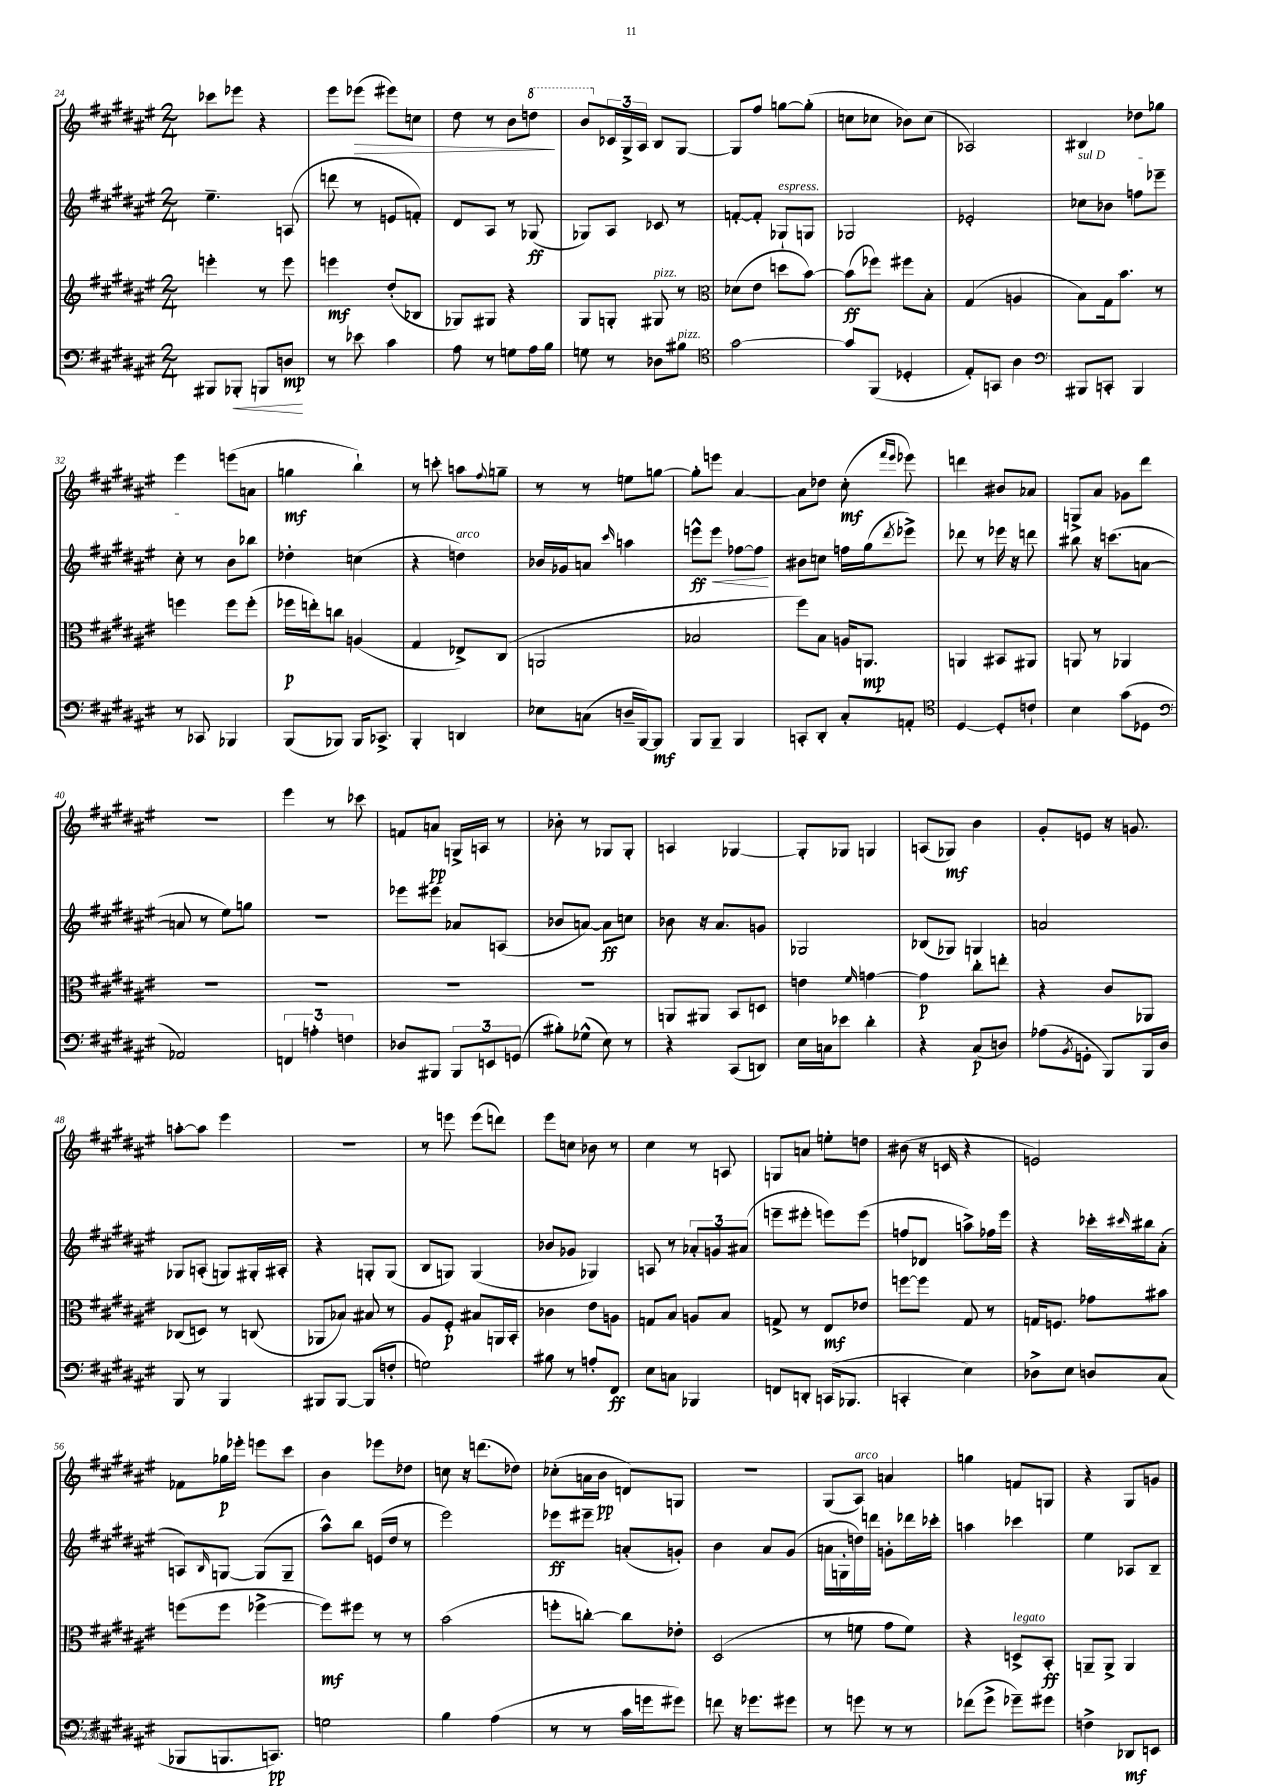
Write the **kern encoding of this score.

**kern	**dynam	**kern	**dynam	**kern	**dynam	**kern	**dynam
*part4	*part4	*part3	*part3	*part2	*part2	*part1	*part1
*staff4	*staff4	*staff3	*staff3	*staff2	*staff2	*staff1	*staff1
*clefF4	*	*clefG2	*	*clefG2	*	*clefG2	*
*k[f#c#g#d#a#e#]	*	*k[f#c#g#d#a#e#]	*	*k[f#c#g#d#a#e#]	*	*k[f#c#g#d#a#e#]	*
*M2/4	*	*M2/4	*	*M2/4	*	*M2/4	*
=24	=24	=24	=24	=24	=24	=24	=24
8BBB#X/L	.	4eeen'\	.	4.ee#~\	.	8ccc-X\L	.
!	!LO:HP:b	!	!	!	!	!	!
8BBB-X'/J	<	.	.	.	.	8eee-X\J	.
8BBBn/L	.	8r	.	.	.	4r	.
8Dn/J	mp	8eee\	.	(8An/	.	.	.
.	[	.	.	.	.	.	.
=25	=25	=25	=25	=25	=25	=25	=25
8r	.	4eeen\	mf	8dddn\	.	8eee#\L	.
!	!	!	!	!	!	!	!LO:HP:b
8e-X\	.	.	.	8r	.	(8eee-X\J	>
4c#\	.	(8dd#'/L	.	8en/L	.	8eee#X\L)	.
.	.	8B-X/J	.	8fn'/J)	.	8ccn\J	.
=26	=26	=26	=26	=26	=26	=26	=26
8A#\	.	8G-X/L)	.	8d#/L	.	8dd#\	.
8r	.	8G#X/J	.	8A#/J	.	8r	.
8Gn\L	.	4r	.	8r	.	8b\L	.
*	*	*	*	*	*	*8va	*
16A#\L	.	.	.	(8G-X/	ff	8dddn\J	.
16B\JJ	.	.	.	.	.	.	.
.	.	.	.	.	.	.	]
=27	=27	=27	=27	=27	=27	=27	=27
8Gn\	.	8G#/L	.	8G-X/L)	.	8bb/L	.
*	*	*	*	*	*	*X8va	*
8r	.	8Gn'/J	.	8A#/J	.	24c-X/L	.
.	.	.	.	.	.	24G#^/	.
.	.	.	.	.	.	24A#/JJ	.
!	!	!LO:TX:a:i:t=pizz.	!	!	!	!	!
8D-X\L	.	8G#X/	.	8c-X/	.	8B/L	.
!LO:TX:a:i:t=pizz.	!	!	!	!	!	!	!
8B#X\J	.	8r	.	8r	.	[8G#/J	.
=28	=28	=28	=28	=28	=28	=28	=28
*clefC4	*	*clefC3	*	*	*	*	*
[2g#\	.	(8d-X\L	.	[8fn'/L	.	8G#/L]	.
.	.	8e#\J	.	8f'/J]	.	8ff#/J	.
!	!	!	!	!LO:TX:a:i:t=espress.	!	!	!
.	.	8ddn\L	.	8G-X`/L	.	[8ggn\L	.
.	.	[8b\J)	.	8Gn/J	.	(8gg'\J]	.
=29	=29	=29	=29	=29	=29	=29	=29
8g#/L]	.	(8b\L]	ff	2G-X/	.	8ccn\L	.
(8FF#/J	.	8ff-X\J)	.	.	.	8cc-X\J	.
4D-X'/	.	8ff#X\L	.	.	.	8b-X\L)	.
.	.	8B'\J	.	.	.	(8cc-\J	.
=30	=30	=30	=30	=30	=30	=30	=30
8E#'/L)	.	(4G#/	.	2e-X'/	.	2A-X/)	.
8GGn/J	.	.	.	.	.	.	.
4A#\	.	4An/	.	.	.	.	.
=31	=31	=31	=31	=31	=31	=31	=31
*clefF4	*	*	*	*	*	*	*
!	!	!	!	!LO:TX:a:i:t=sul D	!	!	!
8BBB#X/L	.	8B\L)	.	8cc-X\L	.	4B#X/	.
8CCn'/J	.	16G#\k	.	8b-X\J	.	.	.
.	.	8.b\J	.	.	.	.	.
4BBB#/	.	.	.	8ffn\L	.	8dd-X\L	.
.	.	8r	.	8eee-X~\J	.	8gg-X\J	.
!!LO:LB:g=z
=32	=32	=32	=32	=32	=32	=32	=32
8r	.	4ffn\	.	8cc#'\	.	4eee#\	.
8CC-X/	.	.	.	8r	.	.	.
4BBB-X/	.	8ff\L	.	8b\L	.	(8eeen\L	.
.	.	(8ff'\J	.	8bb-X\J	.	8an\J	.
=33	=33	=33	=33	=33	=33	=33	=33
(8BBB/L	.	16ff-X\LL	p	4dd-X'\	.	4ggn\	mf
.	.	16een'\J)	.	.	.	.	.
8BBB-X/J)	.	8ccn\J	.	.	.	.	.
16BBB-/KL	.	(4An/	.	(4ccn\	.	4bb`\)	.
8.CC-X^/J	.	.	.	.	.	.	.
=34	=34	=34	=34	=34	=34	=34	=34
4BBB'/	.	4G#/	.	4r	.	8r	.
.	.	.	.	.	.	8cccn'\	.
!	!	!	!	!LO:TX:a:i:t=arco	!	!	!
4DDn/	.	8E-X^/L)	.	4ddn\)	.	8aan\L	.
.	.	.	.	.	.	8qqff#/	.
.	.	(8C#/J	.	.	.	8ggn~\J	.
=35	=35	=35	=35	=35	=35	=35	=35
8E-X\L	.	2AAn/	.	16b-X/LL	.	8r	.
.	.	.	.	16g-X/J	.	.	.
(8Cn\J	.	.	.	8an/J	.	8r	.
.	.	.	.	16qqccc#/	.	.	.
16Dn~/LL	.	.	.	4aan\	.	8een\L	.
[16BBB/J)	.	.	.	.	.	.	.
8BBB/J]	mf	.	.	.	.	[8ggn\J	.
=36	=36	=36	=36	=36	=36	=36	=36
8BBB/L	.	2B-X/	.	8eeen^^\L	ff	8gg'\L]	.
!	!	!	!	!	!LO:HP:b	!	!
8BBB~/J	.	.	.	8eee\J	<	8eeen\J	.
4BBB/	.	.	.	[8ff-X\L	.	[4a#/	.
.	.	.	.	8ff-\J]	.	.	.
.	.	.	.	.	[	.	.
=37	=37	=37	=37	=37	=37	=37	=37
8CCn'/L	.	8ff#\L)	.	8b#X\L	.	8a#\L]	.
8DD#'/J	.	8B\J	.	8ccn\J	.	8dd-X\J	.
8C#'/L	.	16An/KL	.	16ffn\LL	.	(8cc#'\	mf
.	.	8.AAn/J	mp	(16gg#\J	.	.	.
.	.	.	.	.	.	16qqfff#/LL	.
.	.	.	.	8qddd#/	.	16qqeee#/JJ	.
8AAn'/J	.	.	.	8eee-X^\J)	.	8eee-X\)	.
=38	=38	=38	=38	=38	=38	=38	=38
*clefC4	*	*	*	*	*	*	*
[4D#/	.	4AAn/	.	8ddd-X\	.	4dddn\	.
.	.	.	.	8r	.	.	.
8D#'/L]	.	8BB#X/L	.	16eee-X\	.	8b#X/L	.
.	.	.	.	16r	.	.	.
8cn`/J	.	8AA#X/J	.	8dddn\	.	8a-X/J	.
=39	=39	=39	=39	=39	=39	=39	=39
4B\	.	8AAn/	.	8bb#X\	.	8Gn^/L	.
.	.	8r	.	16r	.	8a#/J	.
.	.	.	.	(8.cccn\L	.	.	.
(8g#\L	.	4AA-X/	.	.	.	8g-X\L	.
8D-X\J	.	.	.	[8an\J	.	8ddd#\J	.
!!LO:LB:g=z
=40	=40	=40	=40	=40	=40	=40	=40
*clefF4	*	*	*	*	*	*	*
2AA-X/)	.	2r	.	8an/]	.	2r	.
.	.	.	.	8r	.	.	.
.	.	.	.	8ee#\L)	.	.	.
.	.	.	.	8ggn\J	.	.	.
=41	=41	=41	=41	=41	=41	=41	=41
6FFn/	.	2r	.	2r	.	4eee#\	.
6An'\	.	.	.	.	.	.	.
.	.	.	.	.	.	8r	.
6Fn\	.	.	.	.	.	.	.
.	.	.	.	.	.	8ccc-X\	.
=42	=42	=42	=42	=42	=42	=42	=42
8D-X/L	.	2r	.	8eee-X\L	.	8fn/L	.
8BBB#X/J	.	.	.	8eee#X\J	.	8an/J	pp
12BBB#/L	.	.	.	8a-X/L	.	16Gn^/LL	.
.	.	.	.	.	.	16An/JJ	.
12EEn/	.	.	.	.	.	.	.
.	.	.	.	(8An/J	.	8r	.
(12GGn/J	.	.	.	.	.	.	.
=43	=43	=43	=43	=43	=43	=43	=43
8B#X'\L)	.	2r	.	8b-X/L	.	8b-X'\	.
(8G-X^^\J	.	.	.	[8an/J)	.	8r	.
8E#\)	.	.	.	8a\L]	ff	8G-X/L	.
8r	.	.	.	8ccn\J	.	8G-'/J	.
=44	=44	=44	=44	=44	=44	=44	=44
4r	.	8AAn/L	.	8b-X\	.	4An/	.
.	.	8AA#X/J	.	16r	.	.	.
.	.	.	.	8.a#/L	.	.	.
(8CC#/L	.	8BB/L	.	.	.	[4G-X/	.
8DDn/J)	.	8Dn/J	.	8gn/J	.	.	.
=45	=45	=45	=45	=45	=45	=45	=45
16E#\LL	.	4en\	.	2G-X/	.	8G-'/L]	.
16Cn\J	.	.	.	.	.	.	.
8e-X\J	.	.	.	.	.	8G-X/J	.
.	.	16qqf#/	.	.	.	.	.
4d#'\	.	[4gn\	.	.	.	4Gn/	.
=46	=46	=46	=46	=46	=46	=46	=46
4r	.	4g\]	p	(8B-X/L	.	(8An/L	.
.	.	.	.	8G-X/J)	.	8G-X/J)	mf
(8C#/L	p	8cc#'\L	.	4Gn/	.	4b\	.
8Dn/J)	.	8een'\J	.	.	.	.	.
=47	=47	=47	=47	=47	=47	=47	=47
(8A-X\L	.	4r	.	2an/	.	8g#'/L	.
8qBB/	.	.	.	.	.	.	.
8GGn'\J	.	.	.	.	.	8en/J	.
8BBB/L)	.	8c#/L	.	.	.	16r	.
.	.	.	.	.	.	8.gn/	.
16BBB/L	.	8AA-X/J	.	.	.	.	.
16D#/JJ	.	.	.	.	.	.	.
!!LO:LB:g=z
=48	=48	=48	=48	=48	=48	=48	=48
8BBB/	.	(8C-X/L	.	8G-X/L	.	[8aan'\L	.
8r	.	8Dn/J)	.	(8An'/J	.	8aa\J]	.
4BBB/	.	8r	.	8Gn/L)	.	4eee#\	.
.	.	(8Cn/	.	16G#X'/L	.	.	.
.	.	.	.	16A#X'/JJ	.	.	.
=49	=49	=49	=49	=49	=49	=49	=49
8BBB#X/L	.	8AA-X/L	.	4r	.	2r	.
[8BBB#/J	.	8B-X/J)	.	.	.	.	.
(8BBB#/L]	.	8B#X/	.	8Gn'/L	.	.	.
8Fn'/J	.	8r	.	(8G/J	.	.	.
=50	=50	=50	=50	=50	=50	=50	=50
2Gn\)	.	8A#/L	.	8B/L	.	8r	.
.	.	8F#'/J	p	8Gn/J)	.	8eeen\	.
.	.	8B#X/L	.	(4G/	.	(8eee\L	.
.	.	16AAn/L	.	.	.	8dddn\J)	.
.	.	16BB'/JJ	.	.	.	.	.
=51	=51	=51	=51	=51	=51	=51	=51
8B#X\	.	4c-X\	.	8b-X/L	.	8eee#\L	.
8r	.	.	.	8g-X/J	.	8ccn\J	.
8An'/L	.	8e#\L	.	4G-X/)	.	8b-X\	.
8FF#/J	ff	8An\J	.	.	.	8r	.
=52	=52	=52	=52	=52	=52	=52	=52
8E#\L	.	8Gn/L	.	8An/	.	4cc#\	.
8Cn\J	.	8B/J	.	8r	.	.	.
4BBB-X/	.	8An/L	.	12a-X'/L	.	8r	.
.	.	.	.	12gn/	.	.	.
.	.	8B/J	.	.	.	8An/	.
.	.	.	.	(12a#X/J	.	.	.
=53	=53	=53	=53	=53	=53	=53	=53
8FFn/L	.	8Gn^/	.	8eeen~\L	.	8Gn/L	.
8DDn'/J	.	8r	.	8eee#X'\J	.	8an/J	.
(16CCn/KL	.	8E#/L	mf	8eeen\L)	.	8een'\L	.
8.BBB-X/J	.	.	.	.	.	.	.
.	.	8e-X/J	.	(8eee\J	.	8ddn\J	.
=54	=54	=54	=54	=54	=54	=54	=54
4CCn'/	.	[8ffn\L	.	8ffn/L	.	(8b#X\	.
.	.	8ff\J]	.	8d-X/J	.	16r	.
.	.	.	.	.	.	16cn/	.
4E#\)	.	8G#/	.	8aan^\L)	.	4r	.
.	.	8r	.	16ff-X\L	.	.	.
.	.	.	.	16eee#\JJ	.	.	.
=55	=55	=55	=55	=55	=55	=55	=55
8D-X^\L	.	16Gn/KL	.	4r	.	2en/)	.
.	.	8.Fn/J	.	.	.	.	.
8E#\J	.	.	.	.	.	.	.
8Dn/L	.	8g-X\L	.	16ccc-X'\LL	.	.	.
.	.	.	.	16qqccc#X/	.	.	.
.	.	.	.	16bb#X\J	.	.	.
(8C#/J	.	8b#X\J	.	(8a#'\J	.	.	.
!!LO:LB:g=z
=56	=56	=56	=56	=56	=56	=56	=56
8BBB-X/L	.	(8ffn\L	.	8An/L)	.	8f-X\L	.
.	.	.	.	16qqB/	.	.	.
8.BBBn/	.	8ff\J	.	[8Gn/J	.	16gg-X\L	p
.	.	.	.	.	.	16eee-X'\JJ	.
.	.	[4ff-X^\	.	(8G/L]	.	8eeen\L	.
8.CCn/J)	pp	.	.	.	.	.	.
.	.	.	.	8G~/J	.	8ccc#\J	.
=57	=57	=57	=57	=57	=57	=57	=57
2Gn\	.	8ff-\L])	mf	8aa#^^\L)	.	4b\	.
.	.	8ff#X\J	.	8bb\J	.	.	.
.	.	8r	.	(16en/LL	.	8eee-X\L	.
.	.	.	.	16dd#/JJ	.	.	.
.	.	8r	.	8r	.	8dd-X\J	.
=58	=58	=58	=58	=58	=58	=58	=58
4B\	.	(2b\	.	2eee#\)	.	8ccn\	.
.	.	.	.	.	.	16r	.
.	.	.	.	.	.	(8.dddn\L	.
(4A#\	.	.	.	.	.	.	.
.	.	.	.	.	.	8dd-X\J)	.
=59	=59	=59	=59	=59	=59	=59	=59
8r	.	8ffn'\L	.	8eee-X\L	ff	(8cc-X'\L	.
8r	.	[8ccn'\J)	.	8eee#X~\J	.	16an\L	.
.	.	.	.	.	.	16b\JJ	pp
16c#\LL	.	8cc\L]	.	(8an'/L	.	8dn/L)	.
16gn\J	.	.	.	.	.	.	.
8g#X\J)	.	8e-X'\J	.	8gn'/J)	.	8Gn/J	.
=60	=60	=60	=60	=60	=60	=60	=60
8fn\	.	(2D#/	.	4b\	.	2r	.
16r	.	.	.	.	.	.	.
8.g-X\L	.	.	.	.	.	.	.
.	.	.	.	8a#/L	.	.	.
8g#X\J	.	.	.	(8g#/J	.	.	.
=61	=61	=61	=61	=61	=61	=61	=61
8r	.	8r	.	16an\LL	.	(8G#/L	.
.	.	.	.	16Gn'\	.	.	.
!	!	!	!	!	!	!LO:TX:a:i:t=arco	!
8gn\	.	8fn\	.	16ddn\)	.	8A#/J)	.
.	.	.	.	16dddn\JJ	.	.	.
8r	.	8g#\L	.	8gn'\L	.	4an/	.
8r	.	8f\J)	.	16ddd-X\L	.	.	.
.	.	.	.	16ccc-X'\JJ	.	.	.
=62	=62	=62	=62	=62	=62	=62	=62
(8f-X\L	.	4r	.	4aan\	.	4ggn\	.
8g#^\J	.	.	.	.	.	.	.
!	!	!LO:TX:a:i:t=legato	!	!	!	!	!
8g-X~\L)	.	8Dn^/L	.	4ccc-X\	.	8fn/L	.
8g#X\J	.	8BB'/J	ff	.	.	8Gn/J	.
=63	=63	=63	=63	=63	=63	=63	=63
4Fn^\	.	8AAn~/L	.	4ee#\	.	4r	.
.	.	8AA^/J	.	.	.	.	.
8DD-X/L	mf	4AA/	.	8A-X/L	.	8G#/L	.
8EEn/J	.	.	.	8B~/J	.	8gn/J	.
==	==	==	==	==	==	==	==
*-	*-	*-	*-	*-	*-	*-	*-
